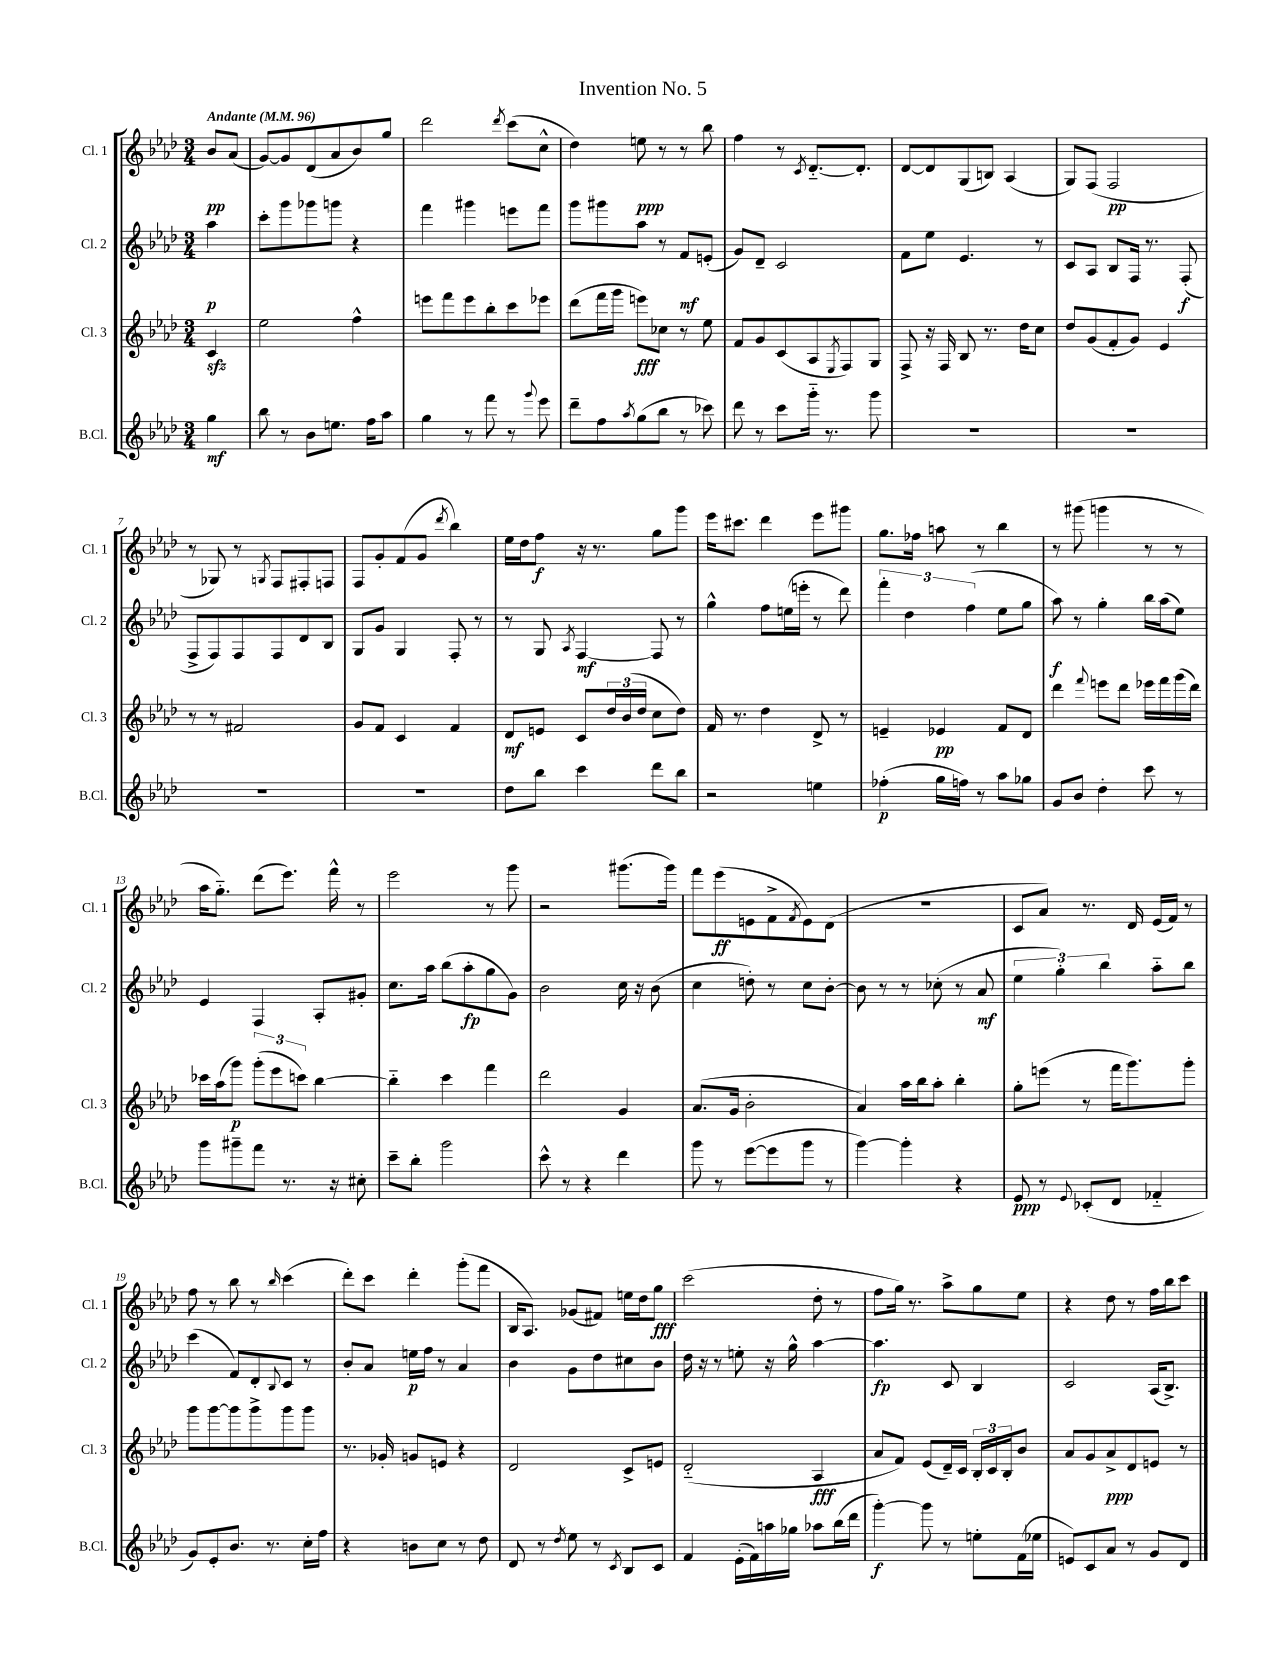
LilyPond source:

\header { title = "Invention No. 5" }
<<
\new StaffGroup <<
\new Staff = "s0" \with { instrumentName = "Cl. 1" shortInstrumentName = "Cl. 1" } {
    \clef treble \key aes \major \numericTimeSignature \time 3/4 \partial 4 \tempo "Andante" 4 = 96
    bes'8\pp aes'8( |
    g'8~) g'8 des'8( aes'8 bes'8) g''8 |
    des'''2 \acciaccatura { des'''8 } c'''8( c''8-^ |
    des''4) e''8\ppp r8 r8 bes''8 |
    f''4 r8 \acciaccatura { c'8 } des'8.~-_ des'8.-. |
    des'8~ des'8 g8( b8) aes4( |
    g8) f8( f2\pp |
    r8 ges8) r8 \acciaccatura { g8 } f8 fis8-. f8 |
    f8 g'8-. f'8( g'8 \acciaccatura { des'''8 } bes''4) |
    ees''16 des''16 f''8\f r16 r8. g''8 g'''8 |
    ees'''16 cis'''8. des'''4 ees'''8 gis'''8 |
    g''8. fes''16 a''8 r8 bes''4 |
    r8 gis'''8( g'''4 r8 r8 |
    aes''16 g''8.-_) des'''8( ees'''8.) f'''16-^ r8 |
    ees'''2 r8 g'''8 |
    r2 gis'''8.( gis'''16) |
    f'''8 ees'''8\ff( e'8 f'8-> \acciaccatura { f'8 } e'8) des'8( |
    R2. |
    c'8 aes'8) r8. des'16 ees'16( f'16) r8 |
    f''8 r8 bes''8 r8 \grace { bes''16 } c'''4( |
    des'''8-.) c'''8 des'''4-. g'''8-.( f'''8 |
    bes16 aes8.) ges'8( fis'8) e''16 des''16 g''8\fff |
    c'''2( des''8-. r8 |
    f''8 g''16) r8. aes''8-> g''8 ees''8 |
    r4 des''8 r8 f''16 bes''16 c'''8 \bar "|." |
}
\new Staff = "s1" \with { instrumentName = "Cl. 2" shortInstrumentName = "Cl. 2" } {
    \clef treble \key aes \major \numericTimeSignature \time 3/4 \partial 4
    aes''4\p |
    c'''8-. g'''8 ges'''8 g'''8 r4 |
    f'''4 gis'''4 e'''8 f'''8 |
    g'''8 gis'''8 aes''8 r8 f'8\mf e'8-.( |
    g'8) des'8-- c'2 |
    f'8 ees''8 ees'4. r8 |
    c'8 aes8 bes8 f16 r8. f8-.\f( |
    f8-> f8) f8 f8 des'8 bes8 |
    g8 g'8 g4 f8-. r8 |
    r8 g8 \acciaccatura { aes8 } f4~\mf f8 r8 |
    g''4-^ f''8 e''16( e'''16-. r8 des'''8) |
    \tuplet 3/2 { f'''4-. des''4 f''4( } ees''8 g''8 |
    aes''8\f) r8 g''4-. bes''16 aes''16( ees''8) |
    ees'4 f4 aes8-. gis'8-. |
    c''8. aes''16 bes''8( aes''8-.\fp g''8 g'8) |
    bes'2 c''16 r16 bes'8( |
    c''4 d''8-.) r8 c''8 bes'8~-. |
    bes'8 r8 r8 ces''8-.( r8 aes'8\mf |
    \tuplet 3/2 { ees''4 g''4-.) bes''4 } aes''8-_ bes''8 |
    c'''4( f'8) des'8-. \appoggiatura { bes8 } c'8 r8 |
    bes'8-. aes'8 e''16\p f''16 r8 aes'4 |
    bes'4 g'8 des''8 cis''8 bes'8 |
    des''16 r16 r8 e''8-. r16 g''16-^ aes''4~ |
    aes''4.\fp c'8 bes4 |
    c'2 aes16( bes8.->) \bar "|." |
}
\new Staff = "s2" \with { instrumentName = "Cl. 3" shortInstrumentName = "Cl. 3" } {
    \clef treble \key aes \major \numericTimeSignature \time 3/4 \partial 4
    c'4\sfz |
    ees''2 f''4-^ |
    e'''8 f'''8 e'''8 bes''8-. c'''8 ees'''8 |
    des'''8( f'''16 g'''16 e'''8\fff) ces''8 r8 ees''8 |
    f'8 g'8 c'8( aes8 \acciaccatura { ees8 } f8) g8 |
    f8-> r16 f16 bes8 r8. des''16 c''8 |
    des''8 g'8( f'8-. g'8) ees'4 |
    r8 r8 fis'2 |
    g'8 f'8 c'4 f'4 |
    des'8\mf e'8 c'8 \tuplet 3/2 { des''16 bes'16( des''16 } c''8 des''8) |
    f'16 r8. des''4 des'8-> r8 |
    e'4-- ees'4\pp f'8 des'8 |
    des'''4 \appoggiatura { f'''8 } e'''8 des'''8 ees'''16 f'''16 g'''16( des'''16) |
    ces'''16 aes''16( g'''8\p) \tuplet 3/2 { g'''8-.( ees'''8 c'''8) } bes''4~ |
    bes''4-_ c'''4 f'''4 |
    des'''2 g'4 |
    aes'8.( g'16 bes'2-. |
    aes'4) aes''16 bes''16 aes''8-. bes''4-. |
    g''8-. e'''8( r8 f'''16 g'''8.) g'''8-. |
    g'''8 g'''8~ g'''8 g'''8-> g'''8 g'''8 |
    r8. ges'16-. g'8 e'8 r4 |
    des'2 c'8-> e'8 |
    des'2-_( aes4\fff |
    aes'8 f'8) ees'8( des'16--) c'16 \tuplet 3/2 { bes16-. c'16 bes16-. } bes'8 |
    aes'8 g'8 aes'8->\ppp des'8 e'8 r8 \bar "|." |
}
\new Staff = "s3" \with { instrumentName = "B.Cl." shortInstrumentName = "B.Cl." } {
    \clef treble \key aes \major \numericTimeSignature \time 3/4 \partial 4
    g''4\mf |
    bes''8 r8 bes'8 e''8. f''16 aes''8 |
    g''4 r8 f'''8 r8 \appoggiatura { g'''8 } ees'''8 |
    des'''8-- f''8 \acciaccatura { aes''8 } g''8( bes''8 r8 ces'''8) |
    des'''8 r8 c'''8 g'''16-_ r8. g'''8 |
    R2. |
    R2. |
    R2. |
    R2. |
    des''8 bes''8 c'''4 des'''8 bes''8 |
    r2 e''4 |
    fes''4-.\p( g''16 f''16) r8 aes''8 ges''8 |
    g'8 bes'8 des''4-. c'''8 r8 |
    g'''8 gis'''8-- f'''8 r8. r16 cis''8-. |
    c'''8-- bes''8-. g'''2 |
    c'''8-^ r8 r4 des'''4 |
    g'''8 r8 ees'''8~( ees'''8 g'''8 r8 |
    g'''4~) g'''4-. r4 |
    ees'8\ppp r8 \appoggiatura { ees'8 } ces'8-.( des'8 fes'4-_ |
    g'8) ees'8-. bes'8. r8. c''16-. f''16 |
    r4 b'8 c''8 r8 des''8 |
    des'8 r8 \acciaccatura { des''8 } ees''8 r8 \acciaccatura { c'8 } bes8 c'8 |
    f'4 ees'16-.( f'16) a''16 ges''16 aes''8 bes''16( des'''16 |
    g'''4~-.\f) g'''8 r8 e''8-. f'16( ees''16 |
    e'8) c'8 aes'8 r8 g'8 des'8 \bar "|." |
}
>>
>>
